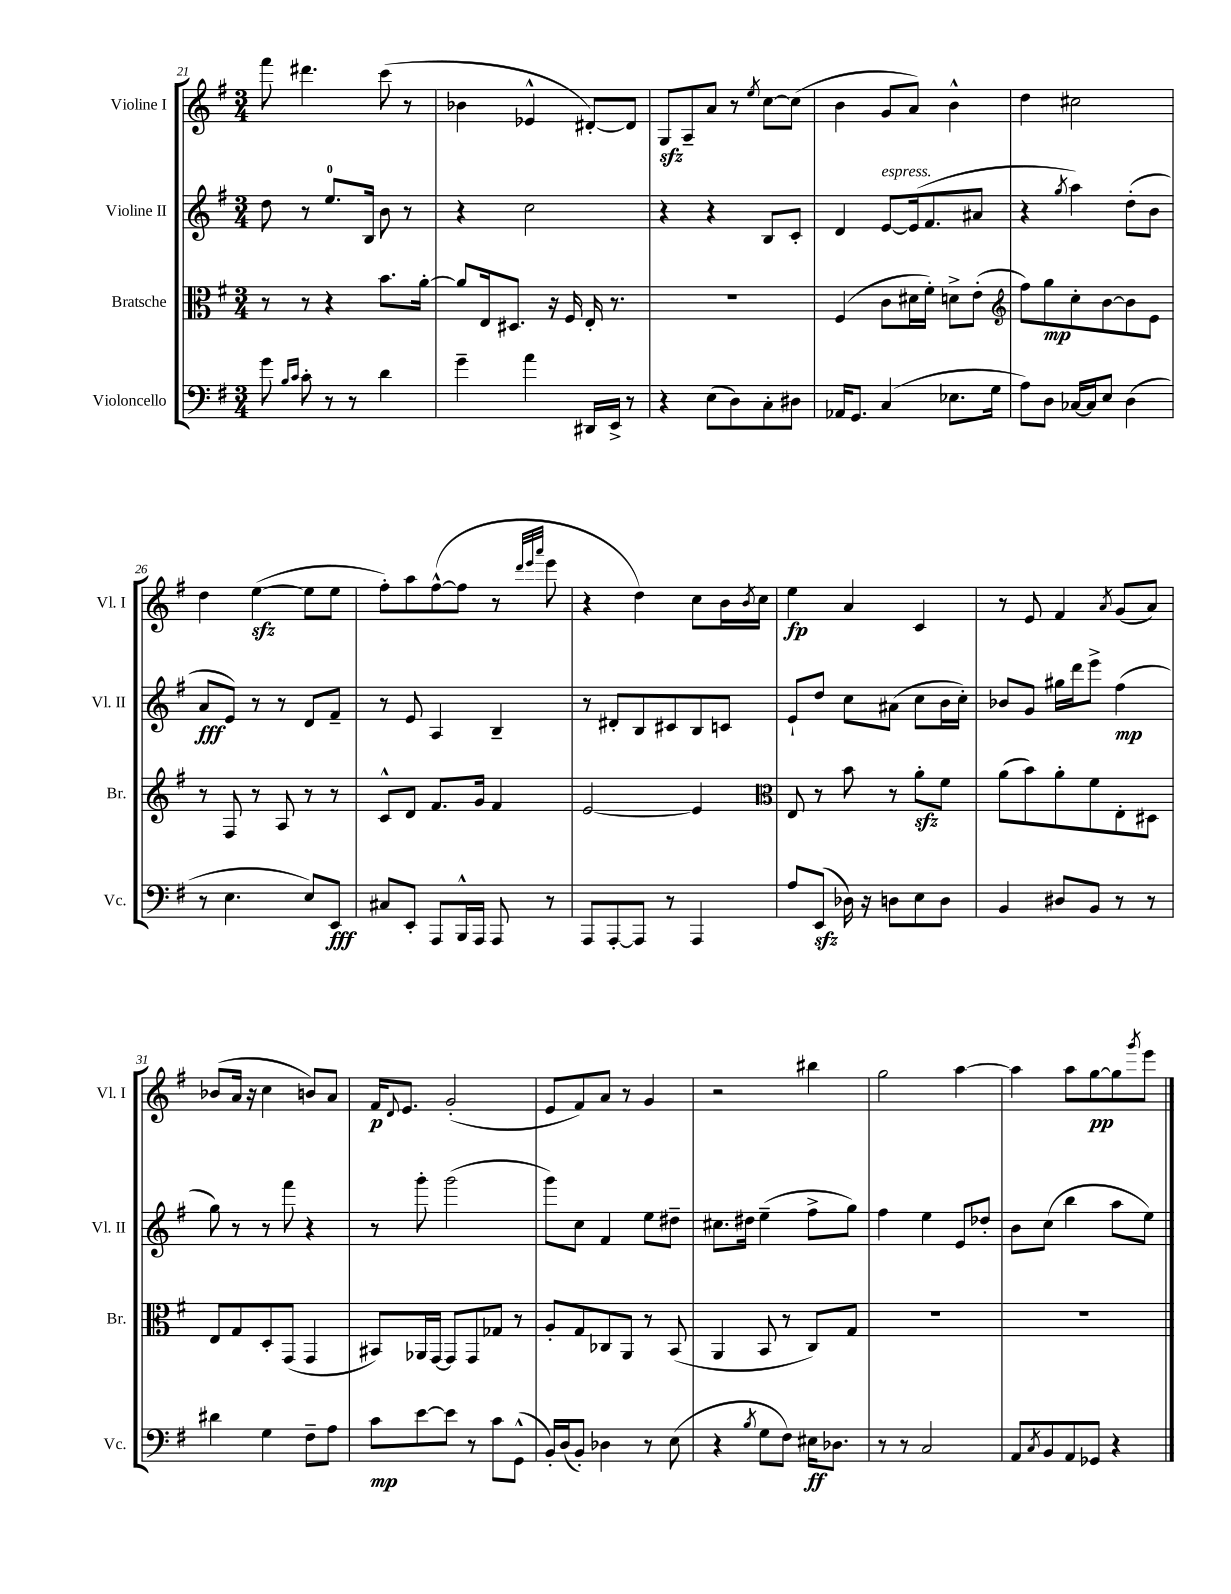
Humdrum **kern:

**kern	**kern	**kern	**kern
*staff4	*staff3	*staff2	*staff1
*clefF4	*clefC3	*clefG2	*clefG2
*k[f#]	*k[f#]	*k[f#]	*k[f#]
*M3/4	*M3/4	*M3/4	*M3/4
8g\	8r	8dd\	8fff#\
16qqB/LL	.	.	.
16qqc/JJ	.	.	.
8c'\	8r	8r	4.ddd#\
8r	4r	8.ee/L	.
8r	.	.	.
.	.	16B/Jk	.
4d\	8.b\L	8b\	(8ccc\
.	.	8r	8r
.	[16a'\Jk	.	.
=	=	=	=
4g~\	8a/]L	4r	4b-\
.	16E/k	.	.
.	8.D#/J	.	.
4a\	.	2cc\	4e-^^/
.	16r	.	.
.	16F#/	.	.
16DD#/LL	16E'/	.	[8d#'/L)
16EE^/JJ	8.r	.	.
8r	.	.	8d#/]J
=	=	=	=
4r	2.r	4r	8G/L
.	.	.	8A~/
(8E\L	.	4r	8a/J
8D\)	.	.	8r
.	.	.	8qee/
8C'\	.	8B/L	[8cc\L
8D#\J	.	8c'/J	(8cc\]J
=	=	=	=
16AA-/LK	(4F#/	4d/	4b\
8.GG/J	.	.	.
(4C/	8c\L	[8e/L	8g/L
.	16d#\L	(16e/]k	8a/J)
.	16f#'\JJ)	8.f#/	.
8.E-\L	8d^\L	.	4b^^\
.	(8e'\J	8a#/J	.
16G\Jk	.	.	.
=	=	=	=
*	*clefG2	*	*
8A\L)	8ff#\L)	4r	4dd\
8D\J	8gg\	.	.
.	.	8qgg/	.
[16C-/LL	8cc'\	4aa\)	2cc#\
16C-/]J	.	.	.
8E/J	[8b\	.	.
(4D\	8b\]	(8dd'\L	.
.	8e\J	8b\J	.
=	=	=	=
8r	8r	8a/L	4dd\
4.E\	8F#/	8e/J)	.
.	8r	8r	([4ee\
.	8A/	8r	.
8E/L)	8r	8d/L	8ee\]L
8EE/J	8r	8f#~/J	8ee\J
=	=	=	=
8C#/L	8c^^/L	8r	8ff#'\L)
8EE'/J	8d/J	8e/	8aa\
8AAA/L	8.f#/L	4A/	([8ff#^^\
16BBB^^/L	.	.	8ff#\]J
16AAA/JJ	16g/Jk	.	.
8AAA/	4f#/	4B~/	8r
.	.	.	32qqddd/LLL
.	.	.	32qqeee/
.	.	.	32qqaaa/JJJ
8r	.	.	8eee\
=	=	=	=
8AAA/L	[2e/	8r	4r
[8AAA'/	.	8d#'/L	.
8AAA/]J	.	8B/	4dd\)
8r	.	8c#/	.
4AAA/	4e/]	8B/	8cc\L
.	.	8c/J	16b\L
.	.	.	8qb/
.	.	.	16cc\JJ
=	=	=	=
*	*clefC3	*	*
8A/L	8E/	8e`/L	4ee\
(8EE/J	8r	8dd/J	.
16D-\)	8b\	8cc\L	4a/
16r	.	.	.
8D\L	8r	(8a#\J	.
8E\	8a'\L	8cc\L	4c/
8D\J	8f#\J	16b\L	.
.	.	16cc'\JJ)	.
=	=	=	=
4BB/	(8a\L	8b-/L	8r
.	8b\)	8g/J	8e/
8D#/L	8a'\	16gg#\LL	4f#/
.	.	16ddd\J	.
8BB/J	8f#\	8eee^\J	.
.	.	.	8qa/
8r	8E'\	(4ff#\	(8g/L
8r	8D#\J	.	8a/J)
=	=	=	=
4d#\	8E/L	8gg\)	(8b-/L
.	8G/	8r	16a/Jk
.	.	.	16r
4G\	8D'/	8r	4cc\
.	(8GG/J	8fff#\	.
8F#~\L	4GG/	4r	8b/L)
8A\J	.	.	8a/J
=	=	=	=
8c\L	8BB#/L)	8r	16f#/LK
.	.	.	8qqd/
.	.	.	8.e/J
[8e\	16AA-/L	8ggg'\	.
.	[16GG/JJ	.	.
8e\]J	8GG/]L	(2ggg\	(2g'/
8r	8GG/	.	.
8c\L	8G-/J	.	.
(8GG^^\J	8r	.	.
=	=	=	=
16BB'/LL)	8A'/L	8ggg\L)	8e/L
(16D/J	.	.	.
8BB'/J)	8G/	8cc\J	8f#/)
4D-\	8C-/	4f#/	8a/J
.	8AA/J	.	8r
8r	8r	8ee\L	4g/
(8E\	(8BB/	8dd#~\J	.
=	=	=	=
4r	4AA/	8.cc#\L	2r
.	.	16dd#\Jk	.
8qB/	.	.	.
8G\L	8BB/	(4ee~\	.
8F#\J)	8r	.	.
16E#\LK	8C/L)	8ff#^\L	4bb#\
8.D-\J	.	.	.
.	8G/J	8gg\J)	.
=	=	=	=
8r	2.r	4ff#\	2gg\
8r	.	.	.
2C/	.	4ee\	.
.	.	8e/L	[4aa\
.	.	8dd-'/J	.
=	=	=	=
8AA/L	2.r	8b\L	4aa\]
8qC/	.	.	.
8BB/	.	(8cc\J	.
8AA/	.	4bb\	8aa\L
8GG-/J	.	.	[8gg\
4r	.	8aa\L	8gg\]
.	.	.	8qggg/
.	.	8ee\J)	8eee\J
==	==	==	==
*-	*-	*-	*-
